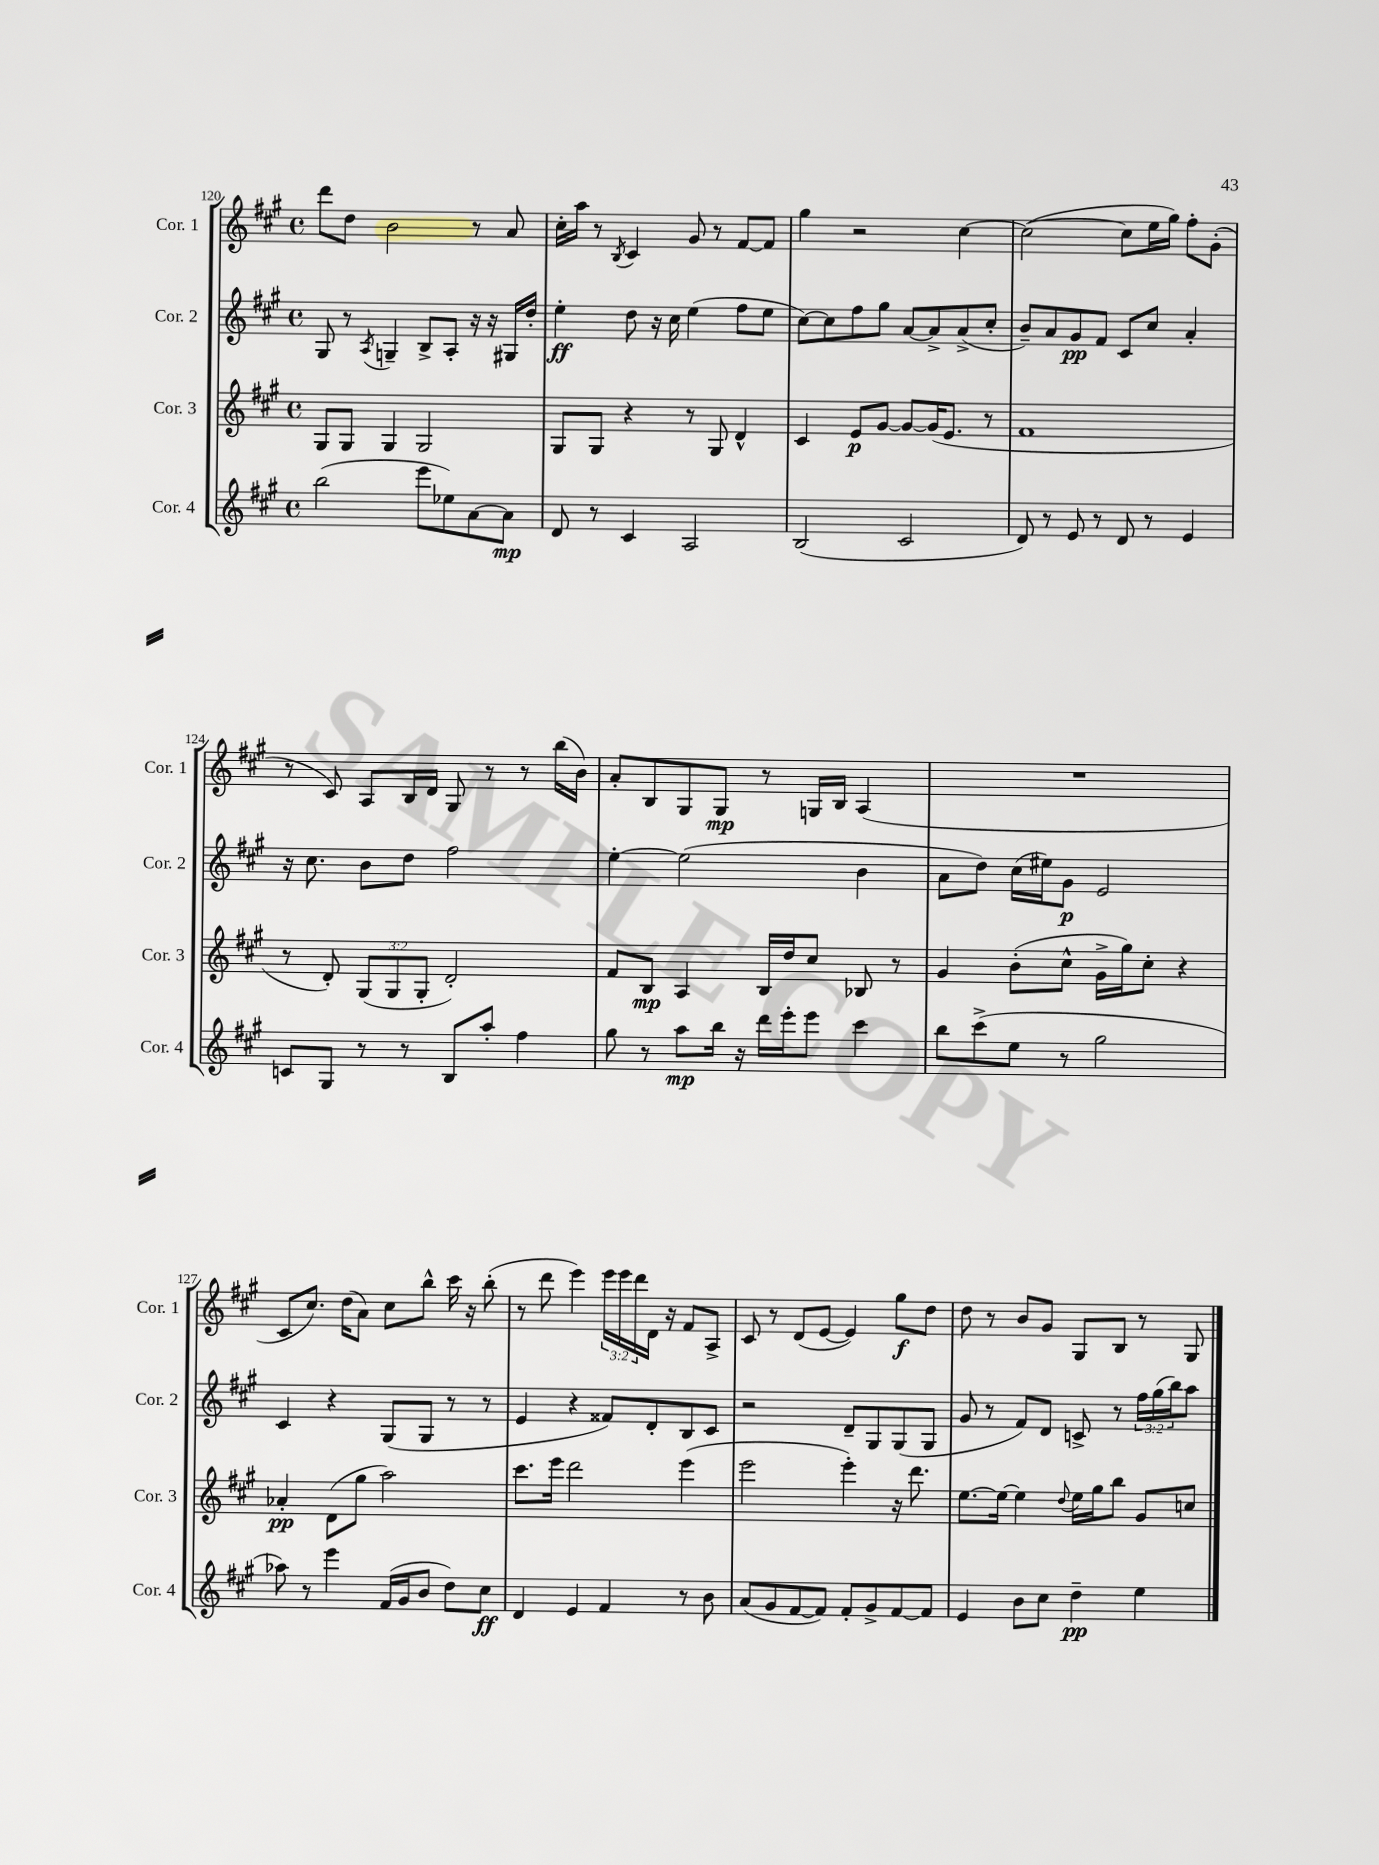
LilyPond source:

<<
\new StaffGroup <<
\new Staff = "s0" \with { instrumentName = "Cor. 1" shortInstrumentName = "Cor. 1" } {
    \clef treble \key a \major \defaultTimeSignature \time 4/4 \override Staff.TupletNumber.text = #tuplet-number::calc-fraction-text
    d'''8 d''8 b'2 r8 a'8 |
    cis''16-. a''16 r8 \acciaccatura { b8 } cis'4 gis'8 r8 fis'8~ fis'8 |
    gis''4 r2 cis''4~ |
    cis''2~( cis''8 e''16 gis''16) fis''8-. gis'8-.( |
    r8 cis'8) a8 b16 d'16 gis8 r8 r8 b''16( b'16) |
    a'8-. b8 gis8 gis8\mp r8 g16 b16 a4( |
    R1 |
    cis'8 cis''8.) d''16( a'8) cis''8 b''8-^ cis'''16 r16 b''8-.( |
    r8 d'''8 e'''4) \tuplet 3/2 { e'''16 e'''16 d'''16 } d'16 r16 fis'8 a8-> |
    cis'8 r8 d'8( e'8~ e'4) gis''8\f d''8 |
    d''8 r8 b'8 gis'8 gis8 b8 r8 gis8 \bar "|." |
}
\new Staff = "s1" \with { instrumentName = "Cor. 2" shortInstrumentName = "Cor. 2" } {
    \clef treble \key a \major \defaultTimeSignature \time 4/4 \override Staff.TupletNumber.text = #tuplet-number::calc-fraction-text
    gis8 r8 \acciaccatura { a8 } g4-- b8-> a8-. r16 r16 gis16 d''16-. |
    e''4-.\ff d''8 r16 cis''16 e''4( fis''8 e''8 |
    cis''8~) cis''8 fis''8 gis''8 a'8~ a'8-> a'8->( cis''8-. |
    b'8--) a'8 gis'8\pp fis'8 cis'8 cis''8 a'4-. |
    r16 cis''8. b'8 d''8 fis''2 |
    e''4~-. e''2( b'4 |
    a'8 d''8) cis''16( eis''16) gis'8\p e'2 |
    cis'4 r4 gis8( gis8 r8 r8 |
    e'4 r4 fisis'8) d'8-. b8 cis'8 |
    r2 d'8-- gis8 gis8( gis8 |
    gis'8 r8 fis'8) d'8 c'8-> r8 \tuplet 3/2 { fis''16 gis''16( b''16) } a''8 \bar "|." |
}
\new Staff = "s2" \with { instrumentName = "Cor. 3" shortInstrumentName = "Cor. 3" } {
    \clef treble \key a \major \defaultTimeSignature \time 4/4 \override Staff.TupletNumber.text = #tuplet-number::calc-fraction-text
    gis8 gis8 gis4 gis2 |
    gis8 gis8 r4 r8 gis8 d'4-^ |
    cis'4 e'8\p gis'8~ gis'8~ gis'16( e'8. r8 |
    fis'1 |
    r8 d'8-.) \tuplet 3/2 { gis8( gis8 gis8-. } d'2-.) |
    fis'8 b8\mp a4 b16 d''16 cis''8 bes8 r8 |
    gis'4 b'8-.( cis''8-^ gis'16-> gis''16) cis''8-. r4 |
    aes'4-.\pp d'8( gis''8 a''2) |
    cis'''8. e'''16 d'''2 e'''4( |
    e'''2 e'''4-.) r16 d'''8. |
    e''8.~ e''16~ e''4 \appoggiatura { d''8 } e''16 gis''16 b''8 gis'8 c''8 \bar "|." |
}
\new Staff = "s3" \with { instrumentName = "Cor. 4" shortInstrumentName = "Cor. 4" } {
    \clef treble \key a \major \defaultTimeSignature \time 4/4
    b''2( e'''8 ees''8) a'8~ a'8\mp |
    d'8 r8 cis'4 a2 |
    b2( cis'2 |
    d'8) r8 e'8 r8 d'8 r8 e'4 |
    c'8 gis8 r8 r8 b8 a''8-. fis''4 |
    gis''8 r8 a''8\mp b''16 r16 d'''16 e'''16-. e'''8 cis'''4 |
    b''8 cis'''8->( e''8 r8 gis''2 |
    aes''8) r8 e'''4 fis'16( gis'16 b'8 d''8) cis''8\ff |
    d'4 e'4 fis'4 r8 b'8 |
    a'8( gis'8 fis'8~ fis'8) fis'8-. gis'8-> fis'8~ fis'8 |
    e'4 b'8 cis''8 d''4--\pp e''4 \bar "|." |
}
>>
>>
\layout { \context { \Score currentBarNumber = #120 } }
